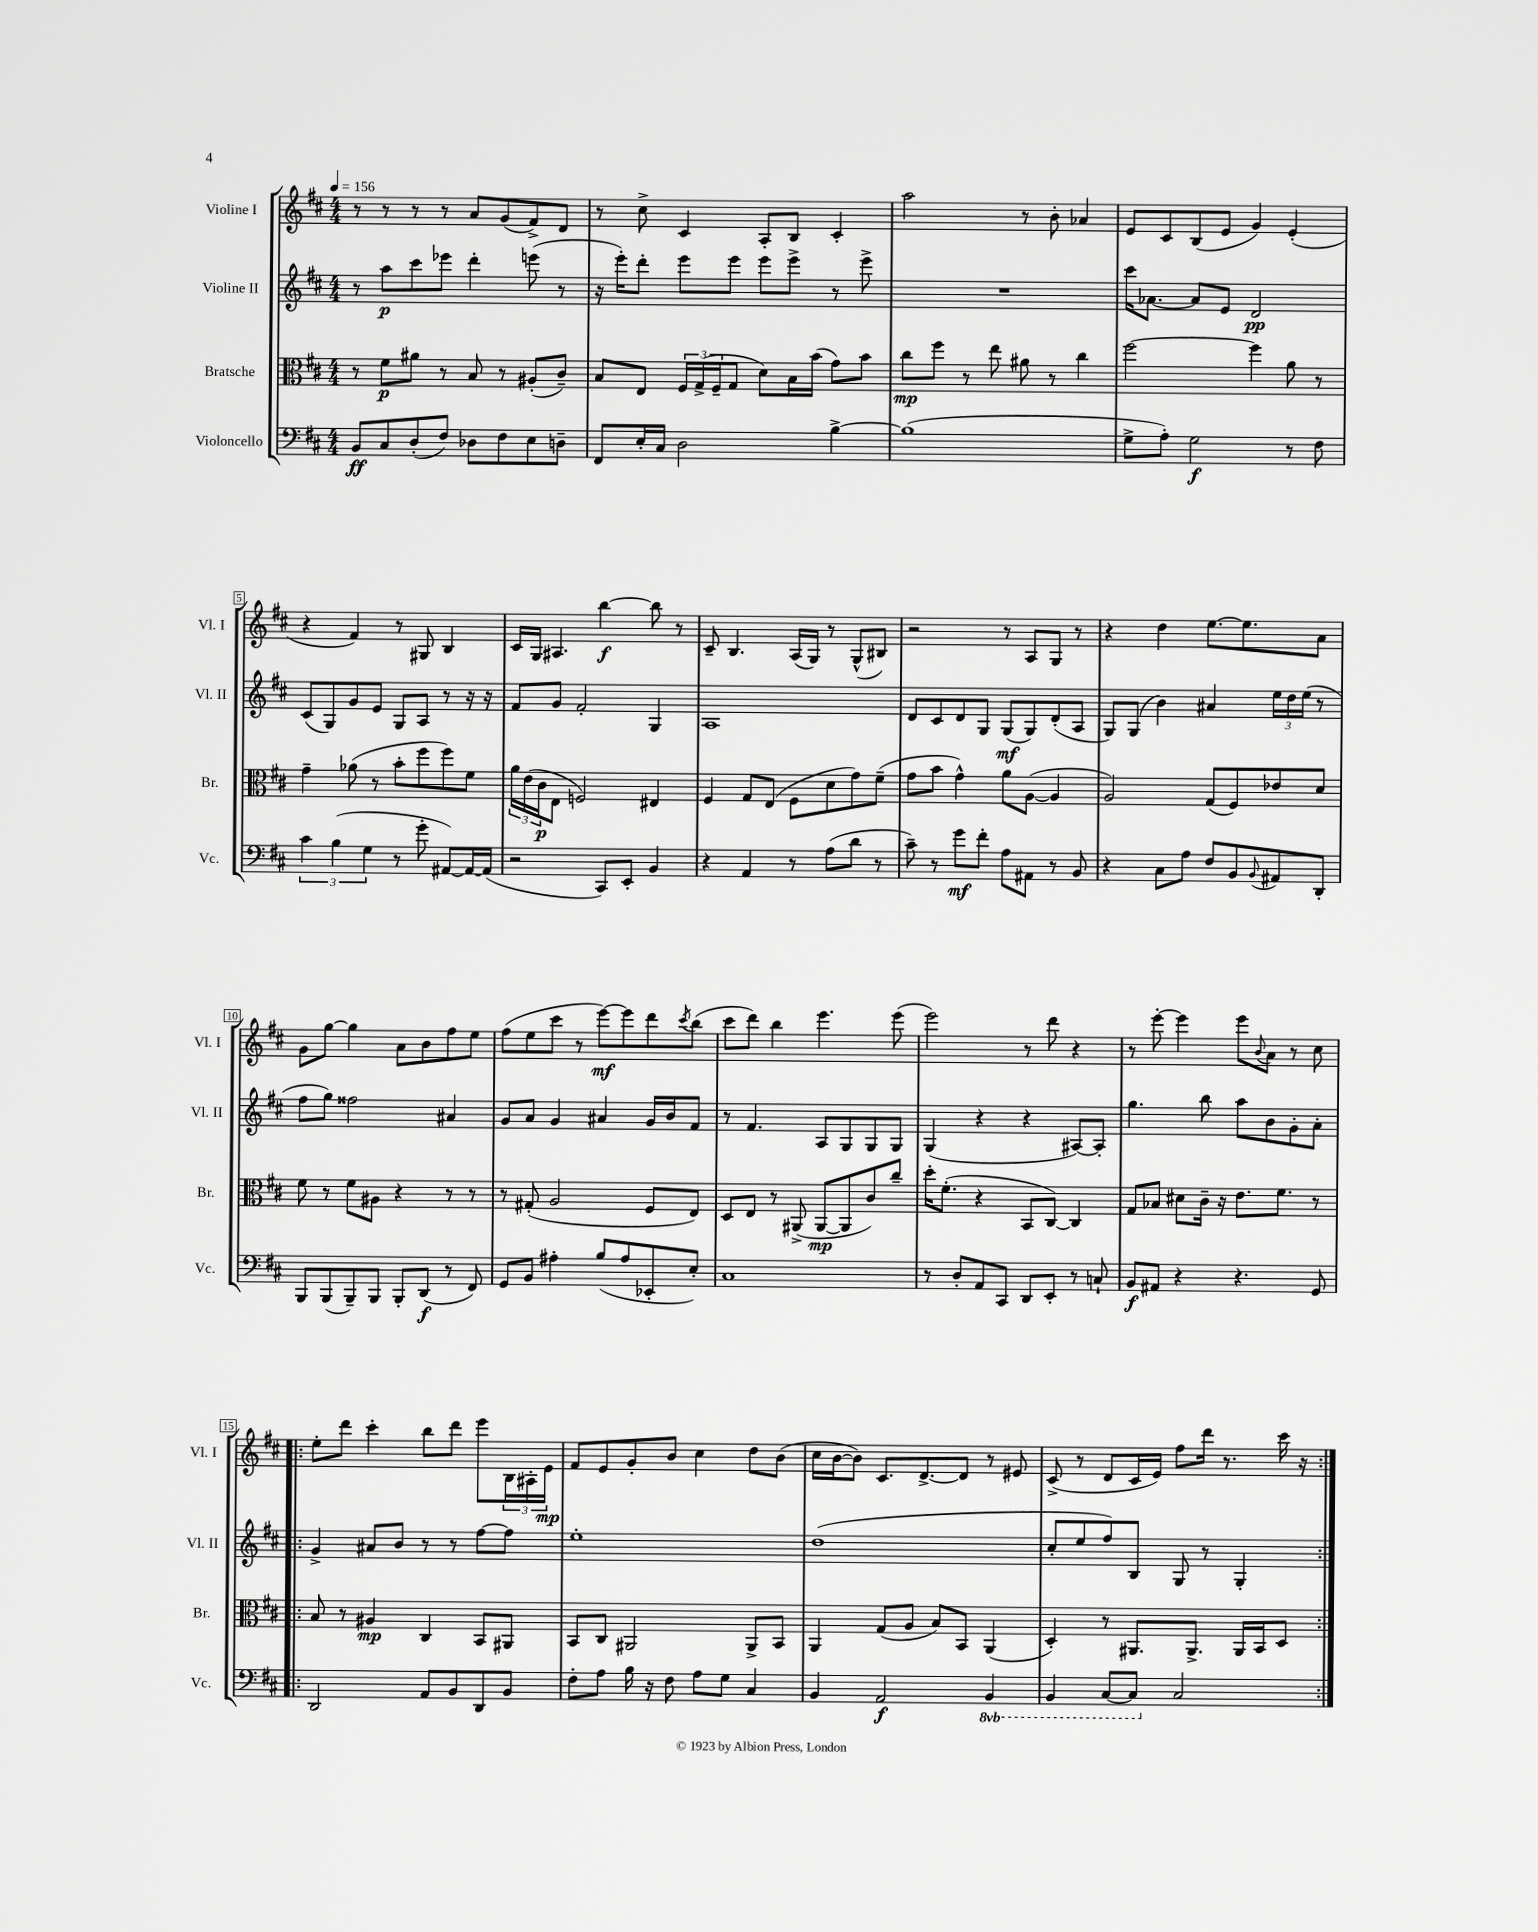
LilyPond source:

<<
\new StaffGroup <<
\new Staff = "s0" \with { instrumentName = "Violine I" shortInstrumentName = "Vl. I" } {
    \clef treble \key d \major \numericTimeSignature \time 4/4 \tempo 4 = 156
    r8 r8 r8 r8 a'8 g'8( fis'8->) d'8 |
    r8 cis''8-> cis'4 a8-. b8 cis'4-. |
    a''2 r8 b'8-. aes'4 |
    e'8 cis'8 b8( e'8 g'4) e'4-.( |
    r4 fis'4) r8 gis8 b4 |
    cis'16 g16 ais4. b''4~\f b''8 r8 |
    cis'8-- b4. a16( g16) r8 g8-^( bis8) |
    r2 r8 a8 g8 r8 |
    r4 d''4 e''8.~ e''8. a'8 |
    g'8 g''8~ g''4 a'8 b'8 fis''8 e''8 |
    fis''8( e''8 cis'''8 r8 e'''8~\mf) e'''8 d'''8 \acciaccatura { cis'''8 } b''8( |
    cis'''8 d'''8) b''4 e'''4. e'''8( |
    e'''2) r8 d'''8 r4 |
    r8 e'''8~-. e'''4 e'''8 \appoggiatura { b'8 } a'8 r8 cis''8 |
    \repeat volta 2 { e''8-. d'''8 cis'''4-. b''8 d'''8 e'''8 \tuplet 3/2 { b16 ais16-. e'16\mp } |
    fis'8 e'8 g'8-. b'8 cis''4 d''8 b'8( |
    cis''16 b'16~ b'8) cis'8. d'8.~-> d'8 r8 eis'8 |
    cis'8->( r8 d'8 cis'16 e'16) fis''8 d'''16 r8. cis'''16 r16 | }
}
\new Staff = "s1" \with { instrumentName = "Violine II" shortInstrumentName = "Vl. II" } {
    \clef treble \key d \major \numericTimeSignature \time 4/4
    r8 a''8\p cis'''8 ees'''8 d'''4-. e'''8( r8 |
    r16 e'''16-.) d'''8-. e'''8 e'''8 e'''8 e'''8-> r8 e'''8-> |
    R1 |
    cis'''16 aes'8.~ aes'8 e'8 d'2\pp |
    cis'8( g8) g'8 e'8 g8 a8 r8 r16 r16 |
    fis'8 g'8 fis'2-. g4 |
    a1 |
    d'8 cis'8 d'8 g8 g8\mf( g8) d'8-.( a8 |
    g8) g8( b'4) ais'4 \tuplet 3/2 { e''16 d''16 e''16( } r8 |
    fis''8 g''8) fisis''2 ais'4 |
    g'8 a'8 g'4 ais'4 g'16 b'16 fis'8 |
    r8 fis'4. a8 g8 g8 g8 |
    g4( r4 r4 ais8~) ais8-. |
    g''4. b''8 a''8 b'8 g'8-. a'8-. |
    \repeat volta 2 { g'4-> ais'8 b'8 r8 r8 fis''8~ fis''8 |
    e''1-. |
    d''1( |
    cis''8-. e''8 fis''8) b8 g8 r8 g4-. | }
}
\new Staff = "s2" \with { instrumentName = "Bratsche" shortInstrumentName = "Br." } {
    \clef alto \key d \major \numericTimeSignature \time 4/4
    r8 fis'8\p ais'8 r8 b8 r8 ais8-.( cis'8--) |
    b8 e8 \tuplet 3/2 { fis16 g16->( fis16-- } g8 d'8) b16 b'16( g'8) b'8 |
    cis''8\mp fis''8 r8 e''8 ais'8 r8 cis''4 |
    fis''2~ fis''4 a'8 r8 |
    g'4-- aes'8( r8 b'8-. fis''8 fis''8) fis'8 |
    \tuplet 3/2 { a'16 e'16( cis'16\p } e8 f2) eis4 |
    fis4 g8 e8( fis8 d'8 g'8) fis'8--( |
    g'8 b'8 g'4-^) a'8 a8~( a4 |
    a2) g8( fis8) ees'8 d'8 |
    fis'8 r8 fis'8 ais8 r4 r8 r8 |
    r8 gis8-.( a2 fis8 e8) |
    d8 e8 r8 ais,8->( ais,8~\mp ais,8 cis'8) cis''8-- |
    d''16-. fis'8.-.( r4 b,8 cis8~) cis4 |
    g8 bes8 dis'8 cis'16-- r16 e'8. fis'8. r8 |
    \repeat volta 2 { b8 r8 ais4\mp cis4 b,8 ais,8 |
    b,8 cis8 ais,2 ais,8-> b,8 |
    a,4 g8( a8 b8) b,8 a,4( |
    d4-.) r8 ais,8. ais,8.-> ais,16 b,16 d8 | }
}
\new Staff = "s3" \with { instrumentName = "Violoncello" shortInstrumentName = "Vc." } {
    \clef bass \key d \major \numericTimeSignature \time 4/4 \set Staff.ottavationMarkups = #ottavation-simple-ordinals
    b,8\ff cis8 d8-.( fis8) des8 fis8 e8 d8-- |
    fis,8 e16-. cis16 d2 b4~-> |
    b1( |
    g8-> a8-.) g2\f r8 fis8 |
    \tuplet 3/2 { cis'4 b4( g4 } r8 g'8-. ais,8~) ais,16~ ais,16( |
    r2 cis,8) e,8-. b,4 |
    r4 a,4 r8 a8( d'8 r8 |
    cis'8--) r8 g'8\mf fis'8-. a8 ais,8 r8 b,8 |
    r4 cis8 a8 fis8 b,8 \appoggiatura { b,8 } ais,8 d,8-. |
    b,,8 b,,8( b,,8--) b,,8 b,,8-. d,8\f( r8 fis,8) |
    g,8 b,8 ais4-. b8( ais8 ees,8-. e8-.) |
    cis1 |
    r8 d8-. a,8 cis,8 d,8 e,8-. r8 c8-! |
    b,8\f ais,8 r4 r4. g,8 |
    \repeat volta 2 { d,2 a,8 b,8 d,8 b,8 |
    fis8-. a8 b16 r16 fis8 a8 g8 cis4 |
    b,4 a,2\f \ottava #-1 b,,4 |
    b,,4 cis,8~ cis,8 \ottava #0 cis2 | }
}
>>
>>
\layout { \context { \Score \override BarNumber.stencil = #(make-stencil-boxer 0.1 0.3 ly:text-interface::print) } }
